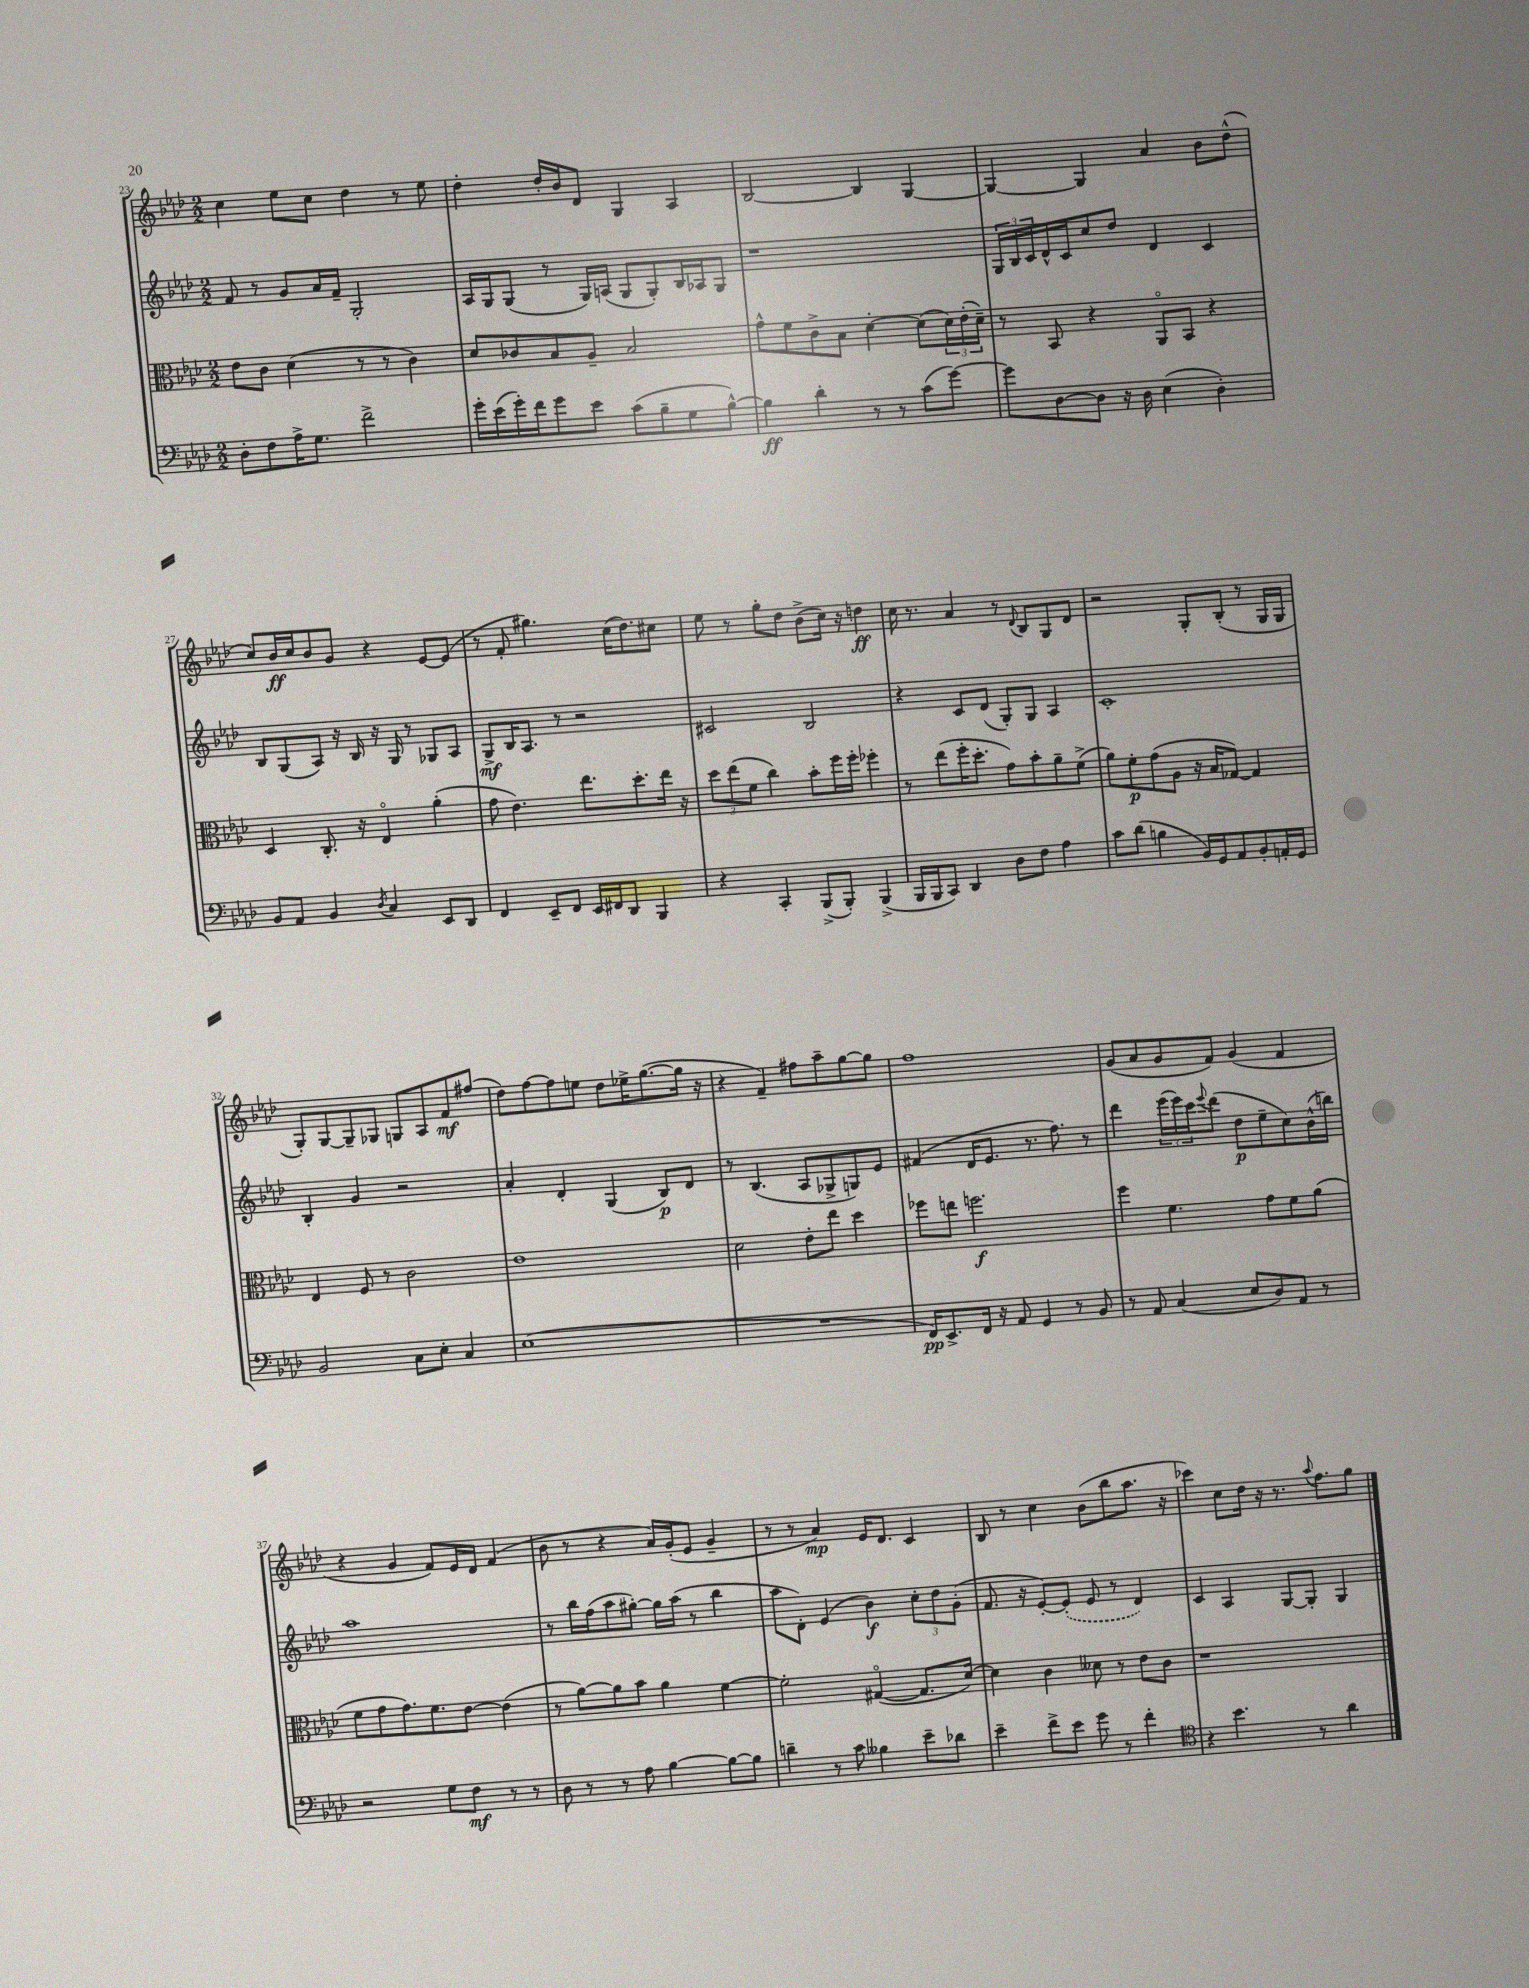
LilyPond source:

<<
\new StaffGroup <<
\new Staff = "s0" {
    \clef treble \key aes \major \numericTimeSignature \time 2/2
    c''4 ees''8 c''8 des''4 r8 ees''8 |
    des''4-. des''16-. bes'16 des'8 g4 aes4 |
    bes2~ bes4 g4~ |
    g4~ g4 aes'4 bes'8 des''8-^( |
    c''8) bes'16\ff c''16 bes'8 g'8 r4 ees'8~ ees'8( |
    r8 f'8-. gis''4.) c''16( des''8.) cis''8 |
    ees''8 r8 g''8-. des''8 bes'8->( c''16) r16 d''4\ff |
    c''16 r8. aes'4 r8 \appoggiatura { des'8 } bes8 g8 des'8 |
    r2 g8-. bes8-.( r8 g16 g16 |
    g8-.) g8~ g8-- ges8 g8 aes8 f'8\mf fis''8( |
    des''8) f''8~ f''8 e''8 des''8 ees''16-> g''8.~( g''16 r16 |
    r4 f'4--) fis''8 aes''8-- g''8~ g''8 |
    f''1 |
    g'8( aes'8 g'8 f'8) g'4( f'4 |
    r4 g'4 f'8) ees'16 des'16 f'4( |
    bes'8 r8 r4 aes'16) g'16-.( ees'8 g'4-- |
    r8 r8 aes'4\mp) ees'16 des'8. c'4 |
    bes8 r8 c''4 bes'8( bes''8 aes''8. r16 |
    ces'''4) c''8 des''16 r16 r8. \appoggiatura { aes''8 } f''8. g''8 \bar "|." |
}
\new Staff = "s1" {
    \clef treble \key aes \major \numericTimeSignature \time 2/2
    f'8 r8 g'8 aes'16 f'16-- g2-. |
    aes16 g16 g8( r8 g16) a16( g8 g8-.) bes16 aes16 g8 |
    r1 |
    \tuplet 3/2 { g16 bes16 c'16 } des'16-^ c'16 c''8 des''8 des'4 c'4 |
    bes8 g8( aes8) r16 bes16 r16 g16 r8 ges8 aes8 |
    g8->\mf bes16 aes8. r8 r2 |
    cis'2 bes2 |
    r4 c'8 des'8( g8-.) g8 aes4 |
    c'1-. |
    bes4-. g'4 r2 |
    aes'4-. des'4-. g4( bes8\p) des'8 |
    r8 bes4.( aes8 ges8-> g8) ees'8 |
    fis'4( des'16 ees'8. r8. f''8.) r8 |
    des'''4 \tuplet 3/2 { ees'''16( ees'''16) c'''16 } \appoggiatura { ees'''8 } des'''8( des''8\p ees''8-- c''8) bes'16-^( b''16) |
    aes''1 |
    r8 bes''16 f''16( aes''8 gis''8~-.) gis''16 aes''16( r8 bes''4 |
    aes''8 des'8-.) ees'4( bes'4\f) \tuplet 3/2 { c''8-. des''8 g'8-.( } |
    f'8. r16 ees'8~-.) \once \slurDashed ees'8-.( ees'8 r8 des'4) |
    c'4 aes4 g8~ g8-. g4 \bar "|." |
}
\new Staff = "s2" {
    \clef alto \key aes \major \numericTimeSignature \time 2/2
    ees'8 c'8 des'4( r8 r8 c'4) |
    des'8 ces'8 bes8 aes8-- bes2 |
    g'8-^ f'8 c'8-> bes8 des'4~-. des'8( \tuplet 3/2 { des'16) ees'16-.( des'16--) } |
    r8 bes,8 r4 aes,8\flageolet bes,8 r4 |
    des4 c8.-. r16 ees4\flageolet aes'4-.( |
    g'8 ees'4.) ees''8. des''8.-. ees''16 r16 |
    \tuplet 3/2 { des''8 ees''8( f'8 } c''4) bes'8-. f''16 f''16-. fes''4-. |
    r8 ees''8( f''16-. des''8.-. g'8) bes'8-. aes'8-- f'8->( |
    aes'8) f'8-.\p g'8( aes8 r16 bes16 ges8~) ges4 |
    ees4 f8 r8 c'2 |
    ees'1 |
    des'2 ees'8-. ees''8 des''4 |
    fes''8 e''8 f''2.\f |
    f''4 f'4. g'8 f'8 aes'8( |
    f'8 g'8 g'8.) f'8. ees'8~ ees'4( |
    r8 aes'8~) aes'8 bes'8 aes'4 f'4~ |
    f'2-. gis4~\flageolet( gis8. des'16~) |
    des'4 c'4 deses'8 r8 ees'8 c'8 |
    r1 \bar "|." |
}
\new Staff = "s3" {
    \clef bass \key aes \major \numericTimeSignature \time 2/2
    des8-. f8 aes16-> g8. f'2-> |
    g'16-. ees'16( g'16-.) f'16 g'8 ees'8 c'8( bes8-- g8 bes8~-^) |
    bes4\ff des'4-. r8 r8 c'8( g'8~) |
    g'8 des8~ des8 r16 des16 ees4( des4-.) |
    bes,8 aes,8 bes,4 \acciaccatura { des8 } c4 ees,8 des,8 |
    f,4 ees,8-- f,8 ees,16 fis,16 des,8 bes,,4 |
    r4 c,4-. bes,,8->( bes,,8-.) bes,,4->( |
    bes,,16 bes,,16 c,8) des,4 des8 f8 aes4 |
    c'8 des'8( b4 bes,16) g,16 aes,8 bes,8-. a,16-. g,16 |
    bes,2 c8 ees8-. c4 |
    ees1( |
    R1 |
    f,16\pp) ees,8.-> f,16 r16 aes,8 g,4 r8 bes,8 |
    r8 aes,8 c4( ees8 des8) aes,8 r8 |
    r2 g8 f8\mf r8 r8 |
    des8 r8 r8 aes8 bes4~ bes8~ bes8 |
    d'4-- r8 c'8 beses4 ees'8-- des'8 |
    ees'4-- f'8-> ees'8 g'8 r8 f'4-. |
    \clef tenor r4 bes'4. r8 aes'4 \bar "|." |
}
>>
>>
\layout { \context { \Score currentBarNumber = #23 } }
